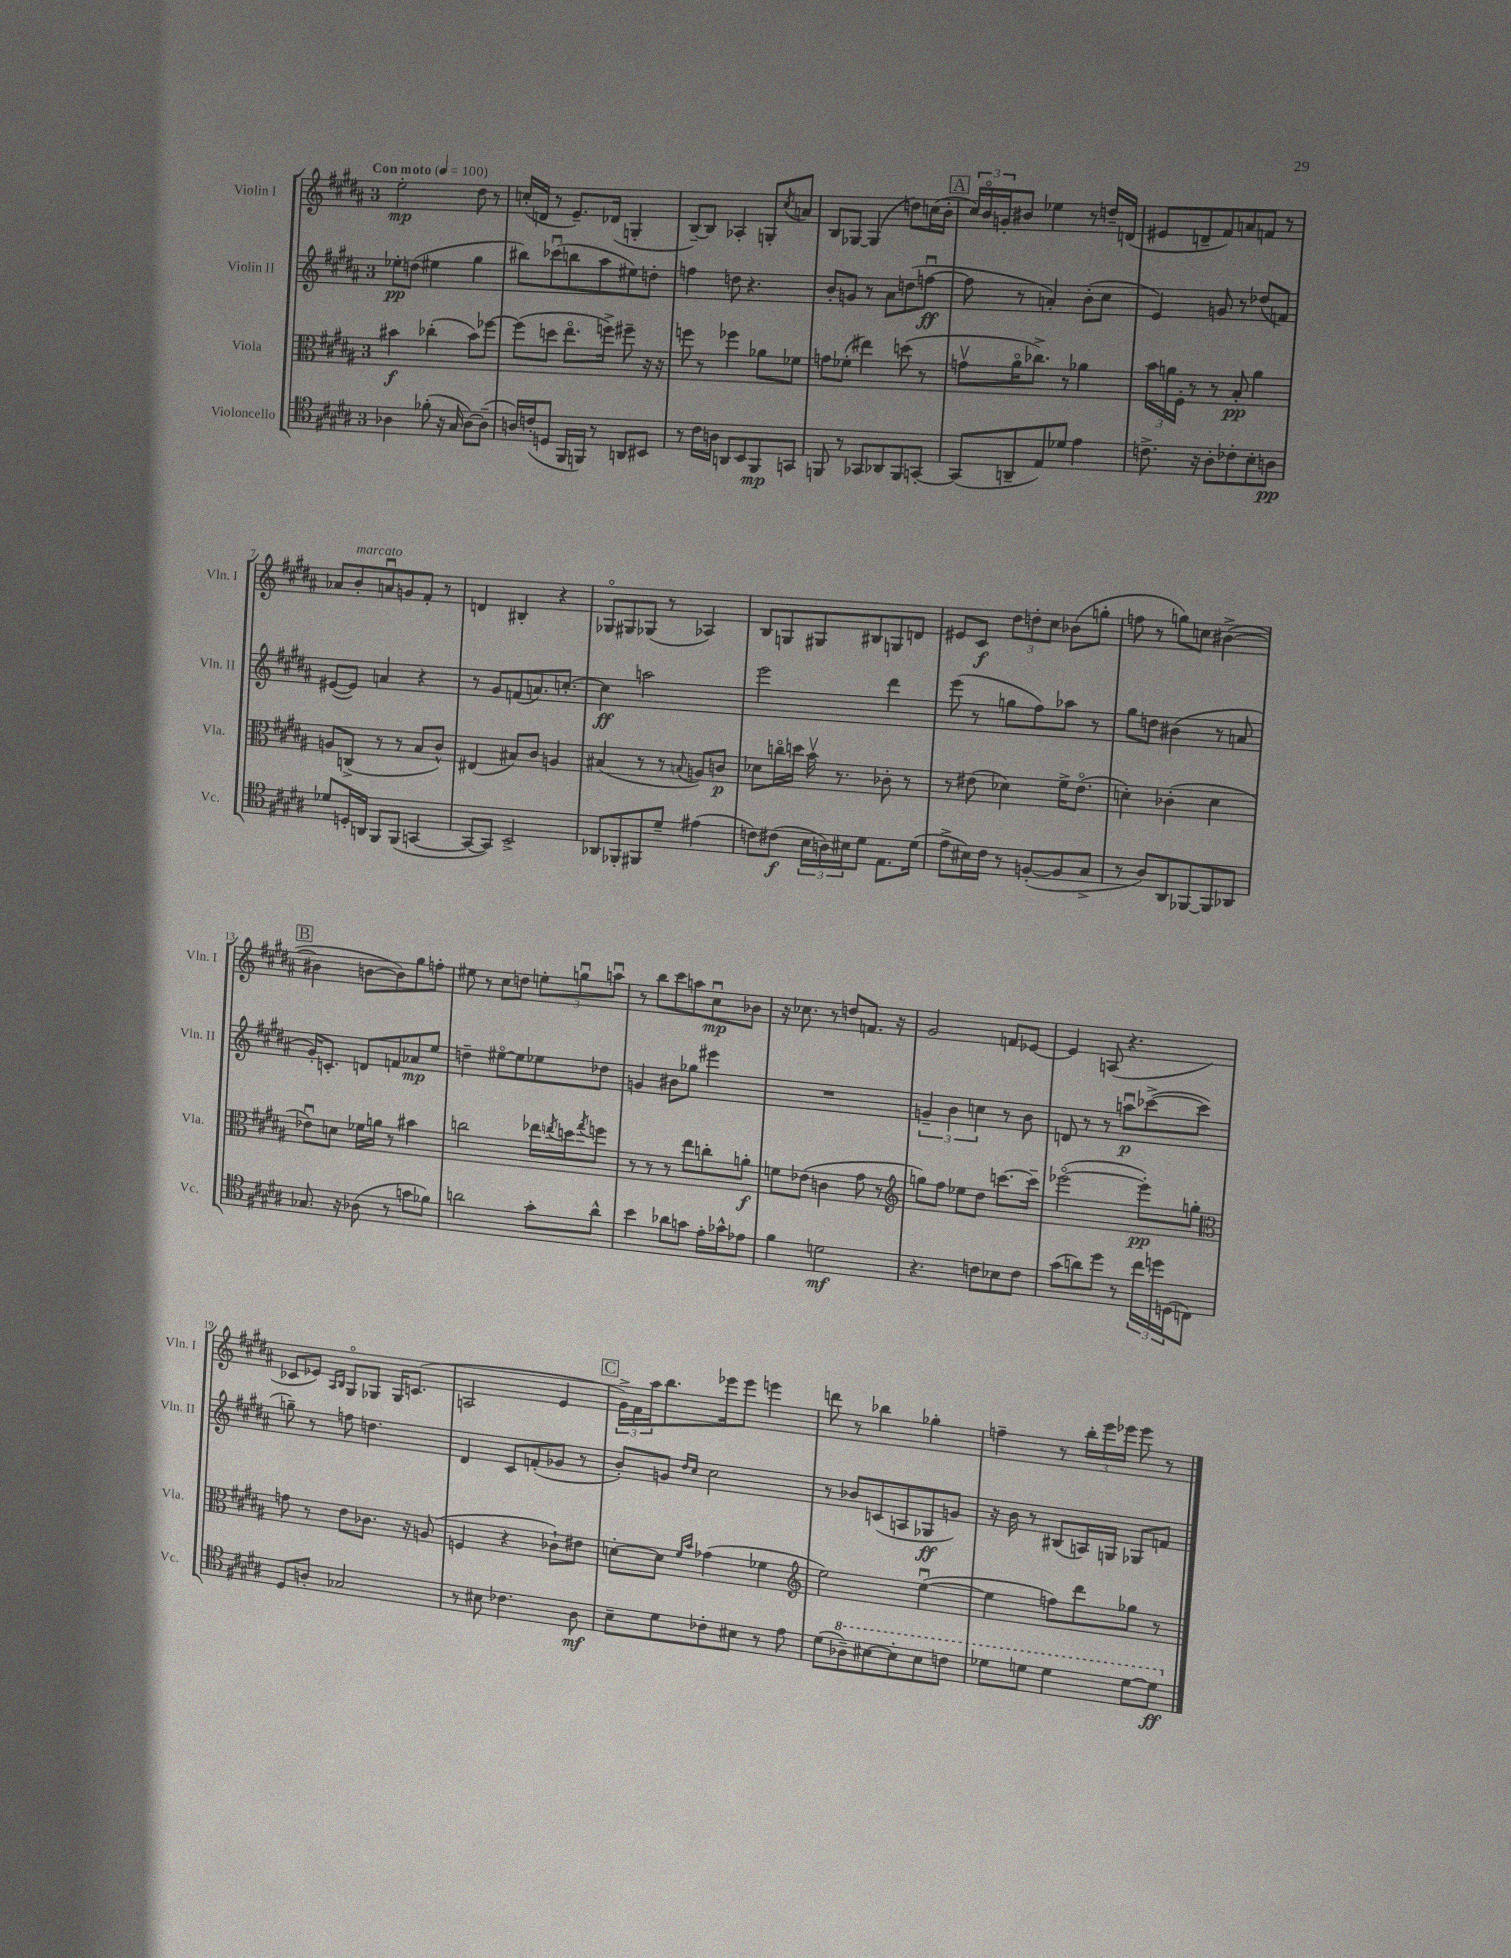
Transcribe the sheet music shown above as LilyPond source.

<<
\new StaffGroup <<
\new Staff = "s0" \with { instrumentName = "Violin I" shortInstrumentName = "Vln. I" } {
    \clef treble \key b \major \once \override Staff.TimeSignature.style = #'single-digit \time 3/4 \tempo "Con moto" 4 = 100
    e''2-.\mp dis''8 r8 |
    c''16-.( d'16 r8 e'8.--) des'16( g4-. |
    b8~--) b8 aes4-. g8-. \acciaccatura { cis''8 } a'8 |
    b8 ges8~ ges4( d''8) c''16( b'16-. |
    \mark \markup { \box "A" } \tuplet 3/2 { cis''16) b'16\flageolet g'16-. } bis'8 ees''4 r8 d''16-- d'16( |
    eis'8 d'8-- fis'8) a'8 f'8 r8 |
    aes'8 b'8-.^\markup { \italic "marcato" } a'8\downbow g'8 fis'8-. r8 |
    d'4 bis4-. r4 |
    ges8\flageolet gis8 ges8( r8 aes4) |
    b8 g8 gis8 bis8 g8 d'8 |
    eis'8 cis'8\f \tuplet 3/2 { dis''8 d''8-. cis''8 } bes'8( g''8-. |
    f''8 r8 g''8) c''8 bis'4~->( |
    \mark \markup { \box "B" } bis'4 b'8~ b'8) gis''8 f''8-. |
    eis''8 r8 cis''8 d''8 \tuplet 3/2 { e''8-. g''8\downbow a''8\downbow } |
    r8 b''8 cis'''8 a''8 cis''8\downbow\mp bes'8 |
    r16 ces''8. r8 d''8 f'8. r16 |
    gis'2 f'8 ees'8~ |
    ees'4 a8( r4. |
    ces'8 ees'8) \grace { ais16 b16 } gis8\flageolet ges8 ges16 c'8.( |
    a2 e'4 |
    \mark \markup { \box "C" } \tuplet 3/2 { gis'16->) fis'16 ais''16 } b''8. ees'''16 ees'''8 e'''4 |
    d'''8 r8 bes''4 ges''4-. |
    f''4-- r8 \tuplet 3/2 { b''16-. e'''16 ees'''16 } ees'''8 r8 \bar "|." |
}
\new Staff = "s1" \with { instrumentName = "Violin II" shortInstrumentName = "Vln. II" } {
    \clef treble \key b \major \once \override Staff.TimeSignature.style = #'single-digit \time 3/4
    ees''8-.\pp d''8( eis''4 gis''4 |
    bis''8) ces'''8\downbow( b''8 ais''8 eis''8) d''8-. |
    f''4 d''8 r4. |
    b'8-. g'8 r8 ais'8 d''8( f''8~\downbow\ff |
    \mark \markup { \box "A" } f''8 r8 a'4-.) b'8-.( cis''8 |
    e'4) g'8 r8 des''8( f'8) |
    eis'8~( eis'8) a'4 r4 |
    r8 gis'8 f'8( a'8.) c''8.~-. |
    c''4\ff a''2 |
    e'''2 dis'''4 |
    e'''8( r8 g''8 fis''8) aes''8 r8 |
    gis''8 d''8 bis'4( r8 a'8 |
    \mark \markup { \box "B" } gis'16-.) c'8.-. d'8 f'8 aes'8\mp e''8 |
    d''4-- eis''8~\flageolet eis''8 ees''8 des''8 |
    g'4 bis'8 ges''8 eis'''4 |
    R2. |
    \tuplet 3/2 { g'4-- b'4 c''4 } r8 b'8 |
    d'8 r8 r8 a''8\downbow\p ces'''8~->( ces'''8 |
    g''8--) r8 f''8 d''4. |
    dis'4 cis'8 f'8-.( ges'8 r8 |
    \mark \markup { \box "C" } b'8-.) g'8 \grace { dis''16 cis''16 } cis''2 |
    r8 bes'8 c'8( a8 ges8\ff g'8) |
    r16 b'16 r8 bis8( a16) g16 ges8 f'8 \bar "|." |
}
\new Staff = "s2" \with { instrumentName = "Viola" shortInstrumentName = "Vla." } {
    \clef alto \key b \major \once \override Staff.TimeSignature.style = #'single-digit \time 3/4
    bis'4\f ces''4-.( bis'8) fes''8~ |
    fes''8( d''8 e''8.\flageolet f''16->) fis''8-- r16 r16 |
    f''8 r8 fes''4 aes'8 fes'8 |
    g'8 fes'8-.( eis''4) d''8( r8 |
    \mark \markup { \box "A" } g'8\upbow ais'16\flageolet ces''8.->) r8 aes'4 |
    \tuplet 3/2 { b'16 a'16 fis16-. } r8 r8 b8-.\pp a'4 |
    a8 c8->( r8 r8 b8 cis'8-^) |
    eis4( bis8) cis'8 a4 |
    bis4( r8 r8 \appoggiatura { b8 } a8) c'8\p |
    des'8 c''16\flageolet d''16 b'16\upbow r8. ces'8-. r8 |
    r8 eis'8( des'4) fis'16-> eis'8.\flageolet( |
    d'4-.) ces'4-.( d'4 |
    \mark \markup { \box "B" } ees'8\downbow) d'8 fes'16 a'16 r8 bis'4 |
    c''2 ees''16 \acciaccatura { e''8 } d''16 \acciaccatura { gis''8 } f''8 |
    r8 r8 r8 e''8 c''8-. a'8-.\f |
    f'8 ees'8( c'4 gis'8 r8 |
    \clef treble g''8) fis''8 ees''8 dis''8 c'''8.~ c'''16-- |
    ees'''2~\flageolet( ees'''8-.\pp) g''8-. |
    \clef alto g'8 r8 e'8 ces'8. r16 a8( |
    f4 r4 ces'8-!) eis'8 |
    \mark \markup { \box "C" } d'8~-. d'8 \grace { fis'16 b'16 } ges'4( fes'4 |
    \clef treble e''2) e''4~\downbow( |
    e''4 f''8) dis'''8 ges''8 r8 \bar "|." |
}
\new Staff = "s3" \with { instrumentName = "Violoncello" shortInstrumentName = "Vc." } {
    \clef tenor \key b \major \once \override Staff.TimeSignature.style = #'single-digit \time 3/4
    aes4 fes'8-.( r16 gis16 aes8~) aes8--( |
    a16) c'16-.( d8 fis,16 f,16) r8 a,8 bis,8 |
    r8 cis'16 a16 a,8 b,8 fis,8\mp g,8 |
    f,8 r8 ges,8 aes,8 f,8 g,8~-. |
    \mark \markup { \box "A" } g,8( a,8-- e8) des'8 e'4 |
    c'8.-> r16 ais8-. ces'8-. b8-. a8\pp |
    des'8 d16-. a,16 fis,8 fis,8( g,4~ |
    g,8~ g,8) b,2-> |
    aes,8 fes,8-. fis,8 dis'8-- eis'4( |
    c'8) cis'8\f( \tuplet 3/2 { b16 a16) bis16 } dis'8 e8. dis'16( |
    e'8-> bis16) cis'16 r8 f8~-.( f8 gis8-> |
    r8 ais8) ais,8 fes,8~ fes,8 aes,8 |
    \mark \markup { \box "B" } ges8. r16 aes8( r8 g'8 fes'8) |
    a'2 gis'8-. a'8-^ |
    b'4 aes'8 g'8 e'16-. ges'16-^ ees'8 |
    fis'4 d'2\mf |
    r4. c'8 bes8 c'8 |
    gis'8( a'8) dis''8 r8 \tuplet 3/2 { cis''16 d''16 d16( } c8) |
    dis8 a8-. ges2 |
    r8 bis8 ces'4. ais8\mf |
    \mark \markup { \box "C" } b8-- dis'8 ces'8-. bis8 r8 e'8 |
    dis'8( \ottava #1 aes'8--) bis'8~ bis'8-. bis'8 c''8 |
    des''8 d''8 d''4 d''8~ d''8\ff \ottava #0 \bar "|." |
}
>>
>>
